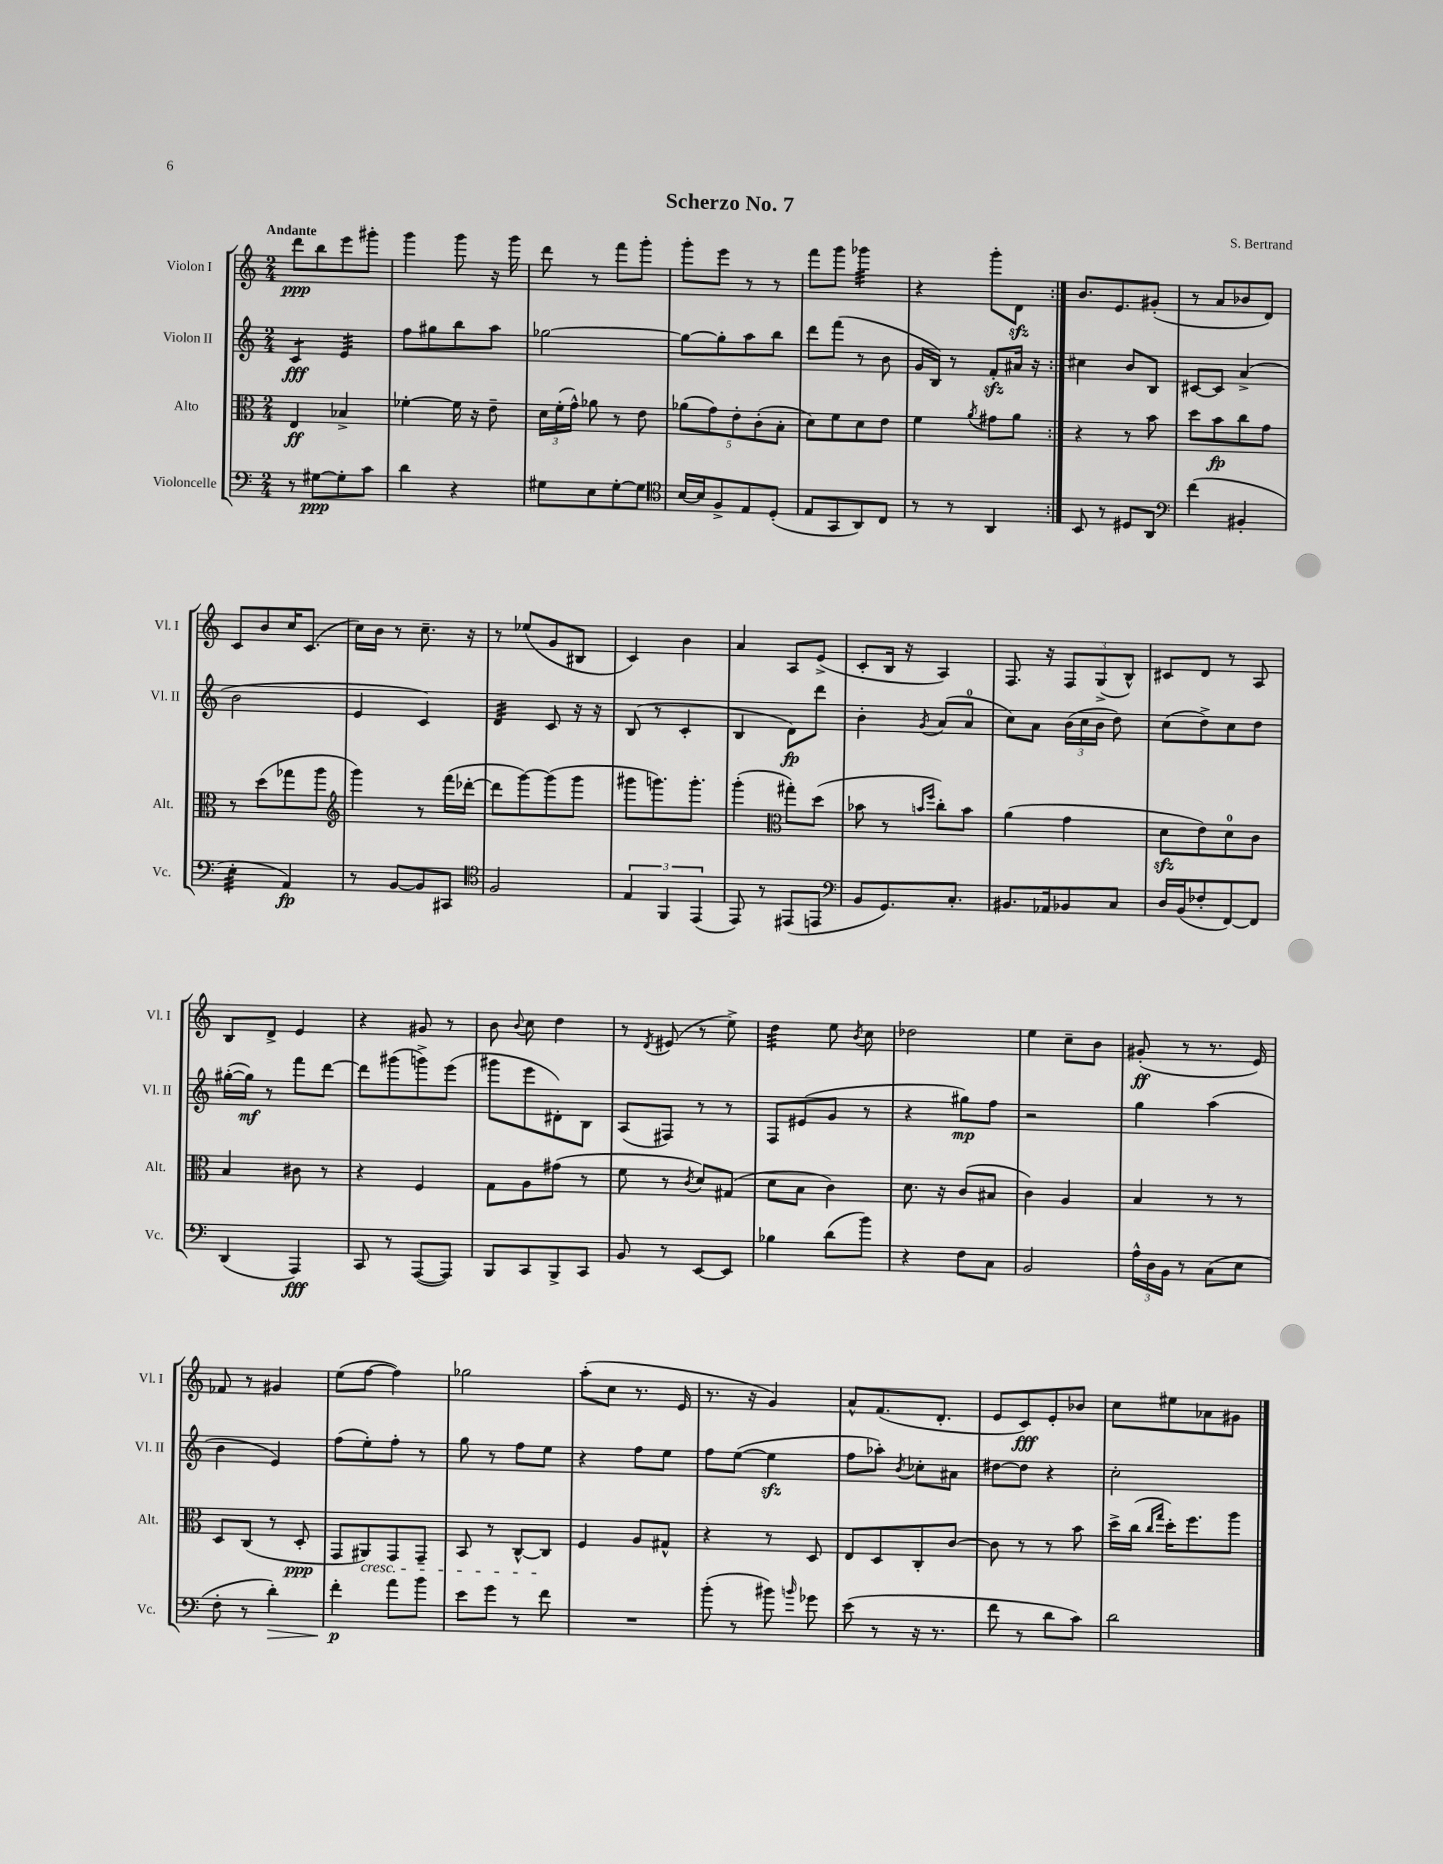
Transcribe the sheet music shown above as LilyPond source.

\header { title = "Scherzo No. 7" composer = "S. Bertrand" }
<<
\new StaffGroup <<
\new Staff = "s0" \with { instrumentName = "Violon I" shortInstrumentName = "Vl. I" } {
    \clef treble \key c \major \numericTimeSignature \time 2/4 \tempo "Andante"
    \autoBeamOff \repeat volta 2 { d'''8[\ppp b''8 e'''8 gis'''8]-. |
    g'''4 g'''8 r16 g'''16 |
    d'''8 r8 f'''8[ g'''8]-. |
    g'''8[-. e'''8] r8 r8 |
    f'''8[ g'''8] ges'''4:32 |
    r4 g'''8[-. d'8]\sfz | }
    b'8.[ e'8. gis'8]-.( |
    r8 a'8[ bes'8 d'8]) |
    c'8[ b'8 c''16 c'8.]( |
    c''16[) b'16] r8 c''8.-- r16 |
    r8 ees''8[( g'8 bis8] |
    c'4) b'4 |
    a'4 a8[ e'8]->( |
    c'8[-. b16] r16 a4) |
    f8. r16 \tuplet 3/2 { f8[ g8->( b8]-^) } |
    cis'8[ d'8] r8 a8 |
    b8[ d'8]-> e'4 |
    r4 gis'8 r8 |
    b'8 \appoggiatura { b'8 } c''8 d''4 |
    r8 \acciaccatura { d'8 } eis'8( r8 e''8->) |
    d''4:32 e''8 \acciaccatura { b'8 } c''8 |
    des''2 |
    e''4 c''8[-- b'8] |
    gis'8-.\ff( r8 r8. e'16) |
    fes'8 r8 gis'4 |
    e''8[( f''8]~ f''4) |
    ges''2 |
    a''8[-.( c''8] r8. e'16 |
    r8. r16 g'4) |
    a'8[-^ f'8.( d'8.]-. |
    e'8[ c'8\fff) e'8-. bes'8] |
    c''8[ eis''8 aes'8 gis'8] \bar "|." |
}
\new Staff = "s1" \with { instrumentName = "Violon II" shortInstrumentName = "Vl. II" } {
    \clef treble \key c \major \numericTimeSignature \time 2/4
    \autoBeamOff \repeat volta 2 { c'4:8\fff e'4:32 |
    f''8[ gis''8 b''8 a''8] |
    ges''2~ |
    ges''8[~ ges''8-. a''8 b''8] |
    d'''8[ f'''8]( r8 b'8 |
    g'16[ b16]) r8 f'8[-.\sfz ais'16] r16 | }
    cis''4 b'8[ b8] |
    cis'8[~ cis'8] a'4->( |
    b'2 |
    e'4 c'4) |
    d'4:32 c'8 r16 r16 |
    b8( r8 c'4-. |
    b4 d'8[\fp) d'''8] |
    b'4-. \acciaccatura { g'8 } a'8[( a'8]-0 |
    c''8[) a'8] \tuplet 3/2 { b'16[( c''16 b'16] } d''8) |
    c''8[( d''8->) c''8 d''8] |
    gis''16[~-.( gis''16]\mf) r8 f'''8[ d'''8]~ |
    d'''8[ gis'''8( g'''8->) e'''8]( |
    gis'''8[ e'''8 dis'8-.) b8] |
    a8[( fis8]) r8 r8 |
    f8[ eis'8( g'8] r8 |
    r4 gis''8[\mp) f''8] |
    r2 |
    g''4 a''4( |
    b'4 e'4) |
    f''8[( e''8-.) f''8]-. r8 |
    g''8 r8 f''8[ e''8] |
    r4 f''8[ e''8] |
    f''8[ e''8]~( e''4\sfz |
    f''8[ aes''8]-.) \acciaccatura { b'8 } ces''8[-. ais'8] |
    dis''8[~ dis''8] r4 |
    c''2-. \bar "|." |
}
\new Staff = "s2" \with { instrumentName = "Alto" shortInstrumentName = "Alt." } {
    \clef alto \key c \major \numericTimeSignature \time 2/4
    \autoBeamOff \repeat volta 2 { e4\ff bes4-> |
    fes'4~-. fes'16 r16 e'8-- |
    \tuplet 3/2 { d'16[ f'16-.( g'16]-^) } aes'8 r8 e'8 |
    \tuplet 5/4 { aes'8[( g'8) e'8-. c'8-.( b8]-. } |
    d'8[) f'8 d'8 e'8] |
    f'4 \acciaccatura { a'8 } gis'8[ a'8] | }
    r4 r8 b'8 |
    d''8[ b'8\fp c''8 g'8] |
    r8 d''8[( ges''8 a''8] |
    \clef treble g'''4) r8 f'''16[( des'''16]~-. |
    des'''8[ g'''8~) g'''8( g'''8] |
    gis'''8[ g'''8.) g'''8.]-. |
    g'''4-.( \clef alto gis''8[-.) d''8]( |
    bes'8 r8 \grace { b'16[ f''16] } c''8[-.) b'8] |
    a'4( g'4 |
    d'8[\sfz e'8) d'8-0 c'8] |
    b4 cis'8 r8 |
    r4 f4 |
    g8[ a8 gis'8]( r8 |
    f'8 r8 \acciaccatura { c'8 } d'8[) gis8]( |
    d'8[ b8] c'4) |
    d'8. r16 c'8[( bis8] |
    c'4) a4 |
    b4 r8 r8 |
    d8[ c8]( r8 d8-.\ppp |
    g,8[ ais,8\cresc) g,8 g,8]-- |
    b,8 r8 c8[~-^ c8]\! |
    f4 a8[ gis8]-^ |
    r4 r8 d8 |
    e8[ d8 c8-. c'8]~ |
    c'8 r8 r8 b'8 |
    d''16[-> c''16]( \grace { c''16[ g''16] } d''16[-.) f''8. a''8] \bar "|." |
}
\new Staff = "s3" \with { instrumentName = "Violoncelle" shortInstrumentName = "Vc." } {
    \clef bass \key c \major \numericTimeSignature \time 2/4
    \autoBeamOff \repeat volta 2 { r8 gis8[~\ppp gis8-. c'8] |
    d'4 r4 |
    gis8[ e8 gis8~-. gis8] |
    \clef tenor b16[~ b16 f8-> e8 d8]-.( |
    e8[ g,8 a,8) c8] |
    r8 r8 a,4 | }
    b,8 r8 dis8[ a,8] |
    \clef bass f'4( bis,4-. |
    e4:32-. a,4\fp) |
    r8 b,8[~ b,8 cis,8] |
    \clef tenor f2 |
    \tuplet 3/2 { e4 f,4 e,4( } |
    e,8) r8 eis,8[( e,8] |
    \clef bass b,8[ g,8.) c8.]-. |
    bis,8.[ aes,16 bes,8 c8] |
    d16[ b,16( fes8-. f,8~) f,8] |
    d,4( a,,4\fff) |
    c,8 r8 a,,8[~( a,,8]) |
    b,,8[ c,8 b,,8-> c,8] |
    b,8 r8 e,8[~ e,8] |
    bes4 d'8[( b'8]) |
    r4 f8[ c8] |
    b,2 |
    \tuplet 3/2 { a16[-^ d16 b,16] } r8 c8[( e8] |
    f8-. r8 d'4-.\>) |
    f'4-.\p\! a'8[ b'8] |
    e'8[ g'8] r8 f'8 |
    R2 |
    b'8-.( r8 bis'8) \grace { b'16 } ges'8 |
    e'8( r8 r16 r8. |
    f'8 r8 d'8[ c'8]) |
    d'2 \bar "|." |
}
>>
>>
\layout { \context { \Score \remove "Bar_number_engraver" } }
